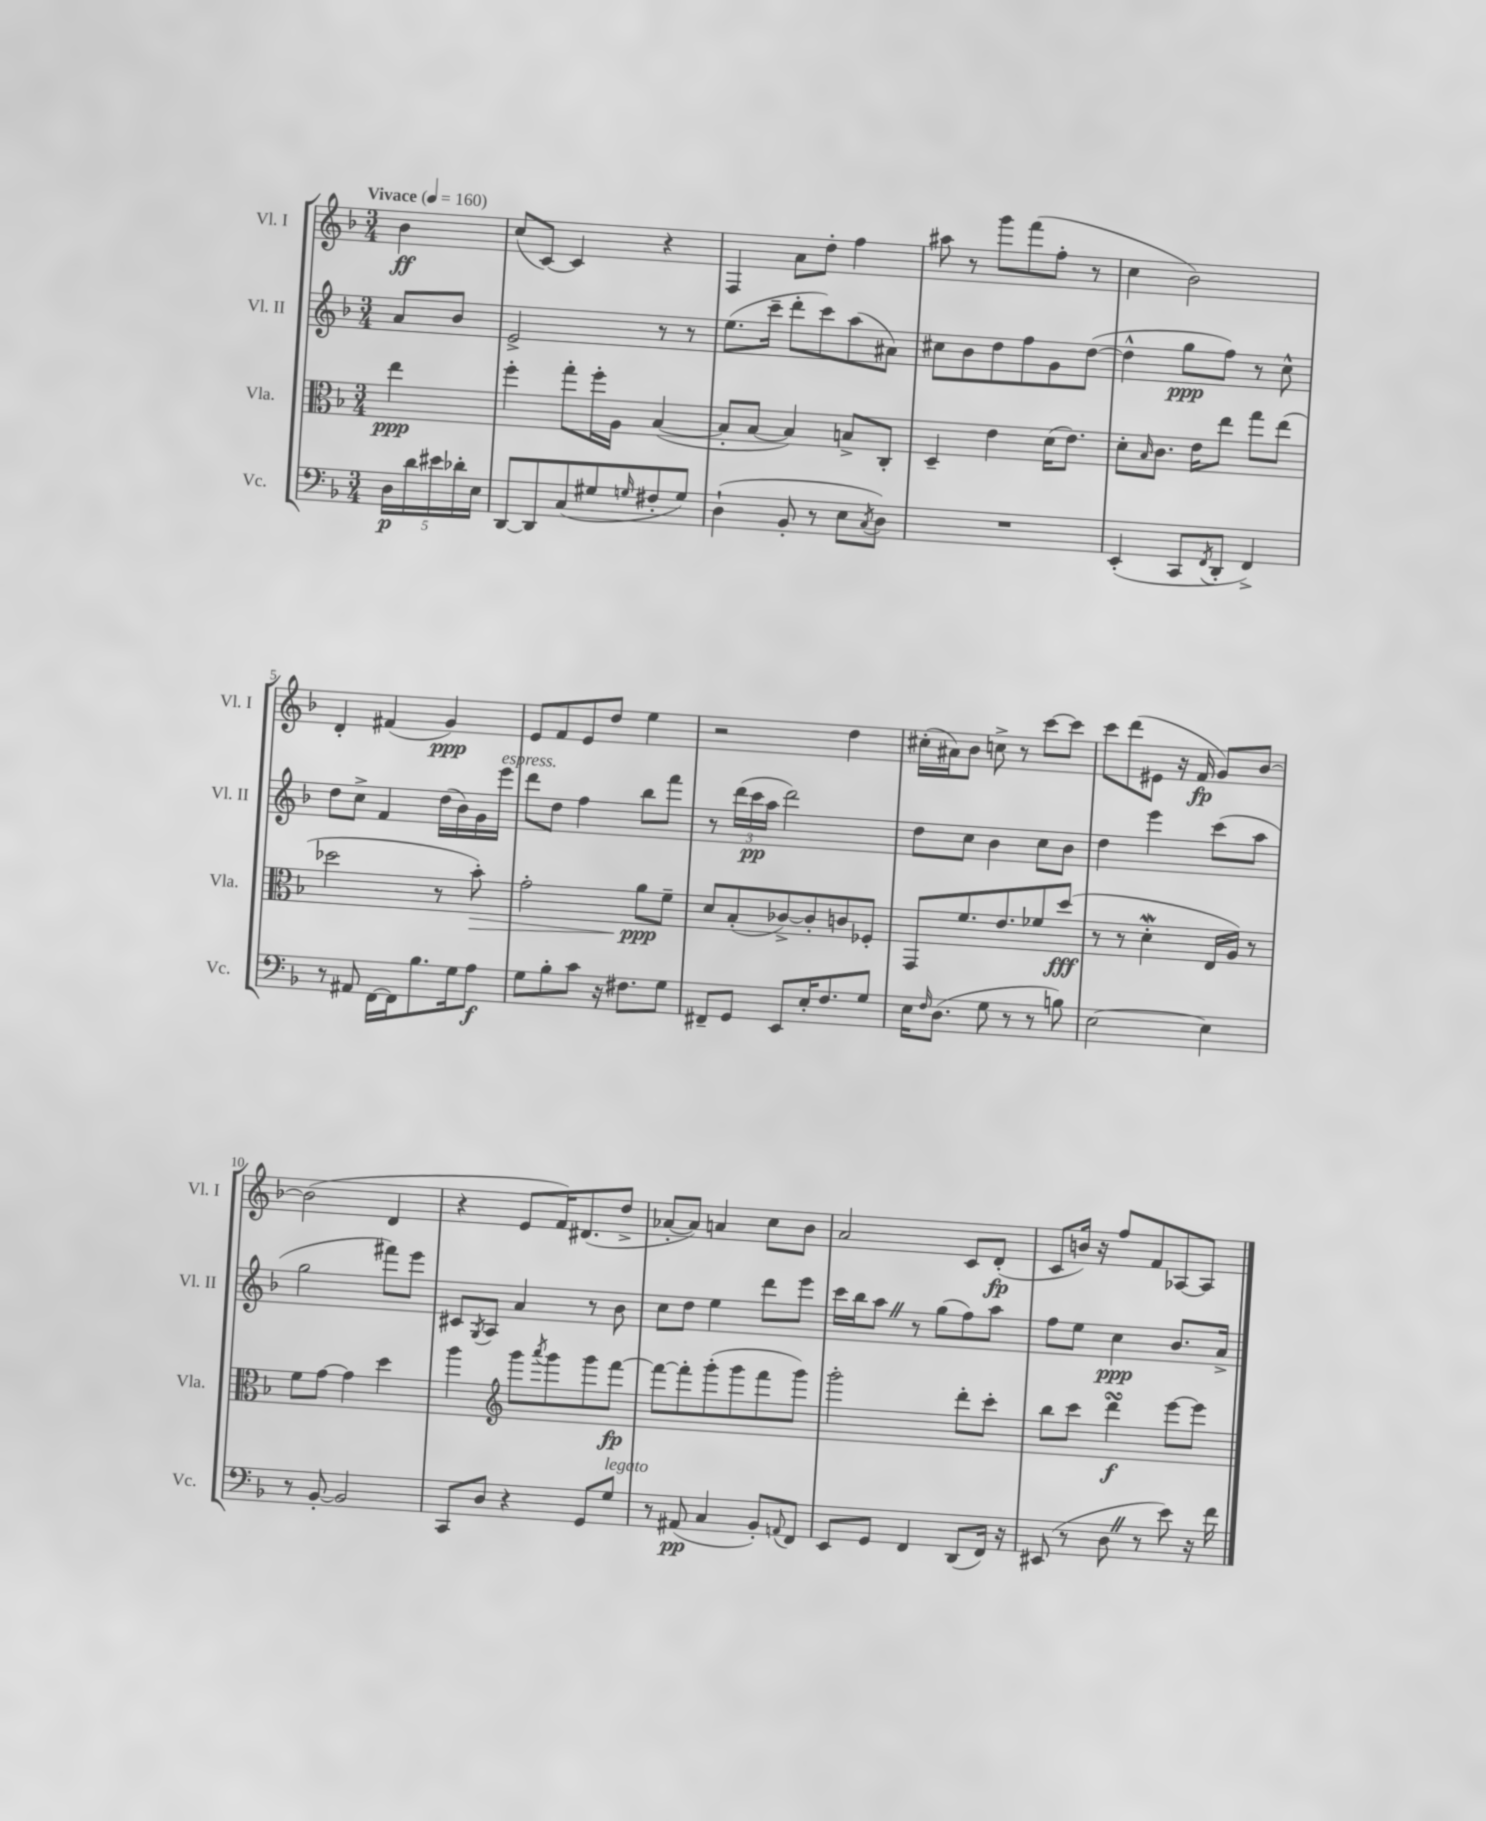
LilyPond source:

<<
\new StaffGroup <<
\new Staff = "s0" \with { instrumentName = "Vl. I" shortInstrumentName = "Vl. I" } {
    \clef treble \key f \major \numericTimeSignature \time 3/4 \partial 4 \tempo "Vivace" 4 = 160
    bes'4\ff |
    c''8( c'8~) c'4 r4 |
    f4 a'8 d''8-. f''4 |
    ais''8 r8 g'''8 f'''8( f''8-. r8 |
    c''4 bes'2) |
    d'4-. fis'4( g'4\ppp) |
    e'8 f'8 e'8 d''8 e''4 |
    r2 d''4 |
    cis''16-.( ais'16) bes'8 c''8-> r8 c'''8~ c'''8 |
    c'''8 d'''8( eis'8 r16 f'16\fp g'8) bes'8~ |
    bes'2( d'4 |
    r4 e'8 f'16) dis'8.( d''8-> |
    aes'8~-. aes'8) a'4 c''8 bes'8 |
    a'2 c'8 d'8-.\fp( |
    c'8 b'16) r16 f''8 f'8 aes8~ aes8 \bar "|." |
}
\new Staff = "s1" \with { instrumentName = "Vl. II" shortInstrumentName = "Vl. II" } {
    \clef treble \key f \major \numericTimeSignature \time 3/4 \partial 4
    a'8 bes'8 |
    e'2-> r8 r8 |
    e''8.( c'''16-- d'''8-. c'''8) a''8( ais'8) |
    cis''8 bes'8 d''8 f''8 g'8 d''8~( |
    d''4-^ g''8\ppp f''8) r8 c''8-^ |
    d''8 c''8-> f'4 d''16( bes'16) g'16 e'''16^\markup { \italic "espress." } |
    d'''8 d''8 f''4 bes''8 f'''8 |
    r8 \tuplet 3/2 { d'''16( c'''16\pp a''16 } d'''2) |
    d''8 c''8 bes'4 c''8 bes'8 |
    d''4 e'''4 c'''8( a''8 |
    g''2 fis'''8) e'''8 |
    cis'8 \acciaccatura { g8 } a8 a'4 r8 bes'8 |
    c''8 d''8 e''4 d'''8 e'''8 |
    c'''16 bes''16 a''8 \once \override BreathingSign.text = \markup { \musicglyph "scripts.caesura.straight" } \breathe r8 g''8( f''8) a''8 |
    f''8 e''8 c''4\ppp bes'8. a'16-> \bar "|." |
}
\new Staff = "s2" \with { instrumentName = "Vla." shortInstrumentName = "Vla." } {
    \clef alto \key f \major \numericTimeSignature \time 3/4 \partial 4
    e''4\ppp |
    f''4-. g''8-. f''16-. a16 bes4~( |
    bes8-. bes8~ bes4) b8-> c8-. |
    d4-- e'4 d'16( e'8.) |
    d'8-. \grace { bes16 } c'8. e'16 e''8 g''8 e''8( |
    des''2 r8 bes'8-.\>) |
    g'2-. a'8\ppp\! f'8-- |
    d'8 bes8-.( ces'8~->) ces'8-. c'8 fes8-. |
    g,8 f'8. e'8. fes'8 d''8\fff( |
    r8 r8 d'4-.\mordent e16 a16) r8 |
    f'8 g'8~ g'4 d''4 |
    a''4 \clef treble g'''8 \acciaccatura { a'''8 } g'''8 g'''8 f'''8~\fp |
    f'''8~ f'''8-. g'''8-.( g'''8 f'''8 g'''8) |
    g'''2-. d'''8-. c'''8-. |
    bes''8 c'''8 d'''4\turn\f e'''8~ e'''8 \bar "|." |
}
\new Staff = "s3" \with { instrumentName = "Vc." shortInstrumentName = "Vc." } {
    \clef bass \key f \major \numericTimeSignature \time 3/4 \partial 4
    \tuplet 5/4 { d16\p d'16 eis'16 des'16-. e16 } |
    d,8~ d,8 c8( gis8 \grace { g16 } fis8-. g8) |
    d4-!( bes,8-. r8 e8 \acciaccatura { c8 } d8) |
    R2. |
    e,4-.( c,8 \acciaccatura { f,8 } d,8-. f,4->) |
    r8 ais,8 f,16~ f,16 bes8. g16 a8\f |
    g8 bes8-. c'8 r16 fis8. g8 |
    fis,8-- g,8 e,8 e16-. f8. g8 |
    e16 \grace { f16 } d8.( g8 r8 r8 b8) |
    e2~ e4 |
    r8 bes,8~-. bes,2 |
    c,8 d8 r4 g,8 g8^\markup { \italic "legato" } |
    r8 ais,8\pp( c4 bes,8-.) \appoggiatura { a,8 } f,8 |
    e,8 g,8 f,4 d,8( f,16) r16 |
    eis,8( r8 d8 \once \override BreathingSign.text = \markup { \musicglyph "scripts.caesura.straight" } \breathe r8 e'8) r16 f'16 \bar "|." |
}
>>
>>
